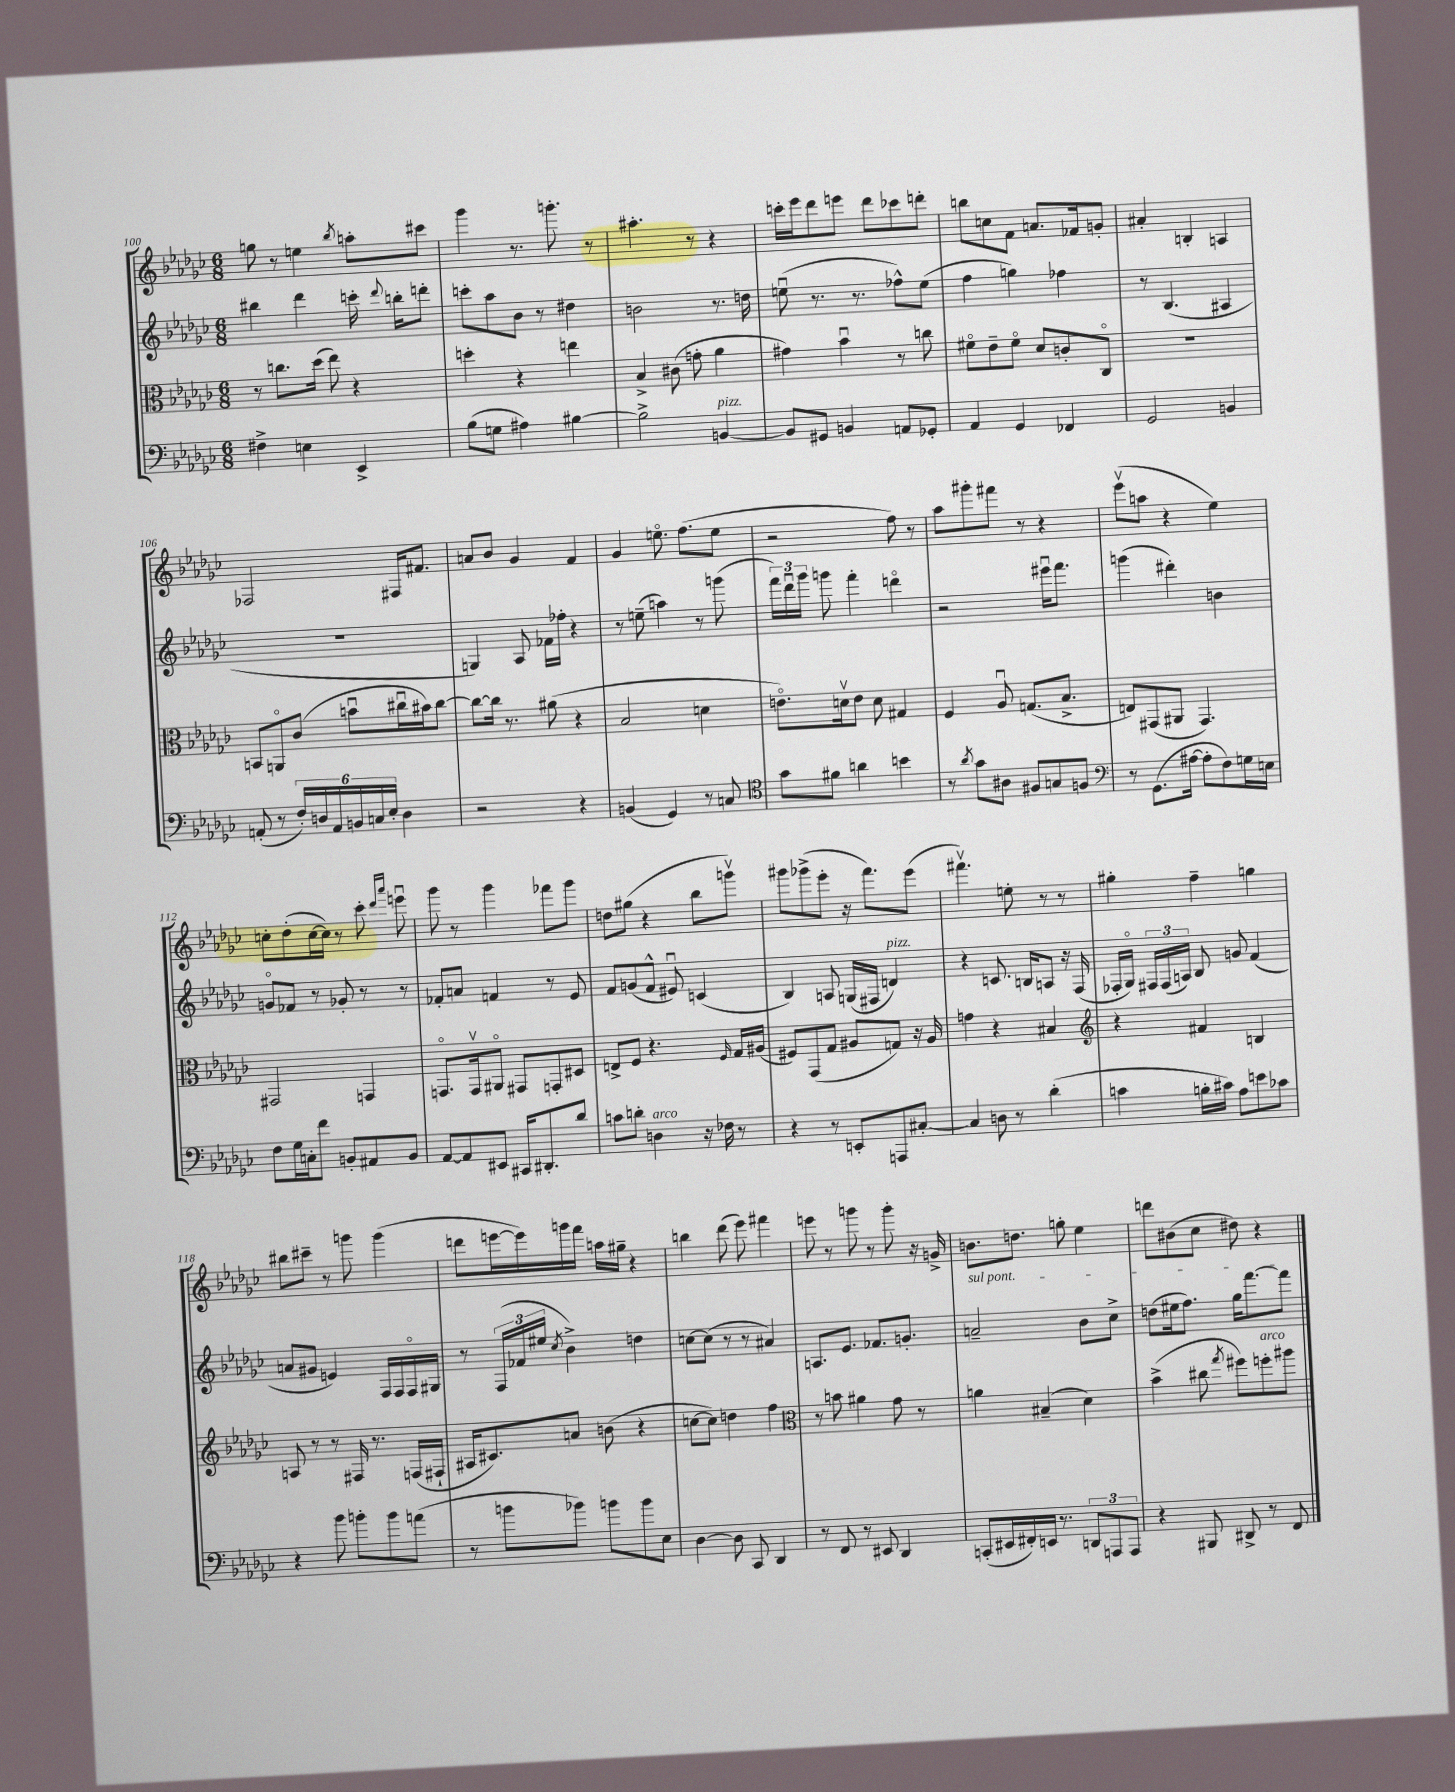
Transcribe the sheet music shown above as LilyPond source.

<<
\new StaffGroup <<
\new Staff = "s0" {
    \clef treble \key ges \major \numericTimeSignature \time 6/8
    \autoBeamOff g''8 r8 e''4 \acciaccatura { bes''8 } a''8[-. cis'''8] |
    ges'''4 r8. g'''8.-. r8 |
    ais''4.-. r8 r4 |
    c'''16[-. ees'''16 des'''8 e'''8] des'''8[ ces'''8 d'''8]-. |
    b''8[ c''8 f'8] a'8.[ fes'16 g'8]-. |
    ais'4-. b4-. a4 |
    fes2 fis16[ fis'8.] |
    a'8[ bes'8] ges'4 f'4 |
    ges'4 e''8.\flageolet f''8.[( e''8] |
    r2 f''8) r8 |
    aes''8[ gis'''8-. fis'''8] r8 r4 |
    ees'''8[\upbow( a''8] r4 ees''4) |
    c''8[-. des''8-.( c''16~ c''16]) r8 ces'''8-. \grace { des'''16[ aes'''16] } e'''8\downbow |
    ges'''8 r8 ges'''4 fes'''8[ ges'''8] |
    d''8[ gis''8]( r4 bes''8[ g'''8]\upbow) |
    gis'''8[ ges'''8->( ees'''8]-. r16 f'''8.[) ees'''8]( |
    fis'''4.\upbow) e''8-. r8 r8 |
    gis''4-. f''4-- g''4 |
    bis''8[ cis'''8]-- r8 g'''8 g'''4( |
    d'''8[ e'''16~ e'''16) g'''16 f'''16] a''16[ gis''16]-- r4 |
    b''4 des'''8( ees'''8) fis'''4 |
    e'''8 r8 g'''8 r8 g'''8-. r16 g'16-> |
    b'8.[ d''8.] g''8-. ees''4 |
    d'''8[ bis'8( ces''8] dis''8) r4 \bar "|." |
}
\new Staff = "s1" {
    \clef treble \key ges \major \numericTimeSignature \time 6/8
    \autoBeamOff bis''4 des'''4 c'''16-. \appoggiatura { des'''8 } b''16[-. d'''8]-. |
    c'''8[-. aes''8 bes'8] r8 dis''4 |
    b'2 r8. d''16 |
    e''8\downbow( r8. r8. fes''8[-^) e''8]( |
    f''4 g''4) fes''4 |
    r8 bes4.( ais4 |
    R2. |
    g4) aes8 fes'16[ fes''16]-. r4 |
    r8 e''8--( a''4) r8 g'''8( |
    \tuplet 3/2 { f'''16[) des'''16\downbow ges'''16] } g'''8 f'''4-. d'''4\flageolet |
    r2 eis'''16[\downbow f'''8.] |
    g'''4( dis'''4-.) b'4 |
    g'8[\flageolet fes'8] r8 ges'8-. r8 r8 |
    fes'8[-. a'8] f'4 r8 ees'8 |
    f'8[ g'8( f'8]-^ eis'8\downbow) c'4( |
    bes4) a8 g16[( fis16] d'4^\markup { \italic "pizz." }) |
    r4 c'8. b16[ a8] r16 f16( |
    fes16[-. ges16]\flageolet) \tuplet 3/2 { fis16[ fis16( a16]) } bes8 g'8 f'4( |
    a'8[ gis'8] e'4) f16[ f16 f16\flageolet gis16] |
    r8 \tuplet 3/2 { f16[( fes'16 eis''16] } \acciaccatura { ces''8 } bes'4->) d''4 |
    c''8[~ c''8]( r8 r8 ais'4) |
    a8.[ ees'8.] fes'8.[ g'8.]-. |
    \once \override TextSpanner.bound-details.left.text = \markup { \italic "sul pont." } a'2--\startTextSpan bes'8[ ces''8]-> |
    d''8[( eis''16 f''8.]) ges''16[ f'''8.~ f'''8]\stopTextSpan \bar "|." |
}
\new Staff = "s2" {
    \clef alto \key ges \major \numericTimeSignature \time 6/8
    \autoBeamOff r8 c''8.[ des''16]( ees''8) r4 |
    d''4-. r4 e''4 |
    bes4-> cis'8( g'8-. aes'4 |
    gis'4) bes'4\downbow r8 c''8 |
    fis'8[\flageolet ees'8-- fis'8]\flageolet des'8[ c'8-. ces8]\flageolet |
    R2. |
    b,8[ a,8\flageolet ces'8]( b'8[\downbow cis''16\downbow bis'16) cis''8]~ |
    cis''8[~ cis''16] r8. ais'8( r4 |
    bes2 d'4 |
    e'8.[\flageolet) d'16\upbow e'8] d'8 gis4 |
    f4 aes8\downbow g8.[( bes8.]-> |
    e8[) gis,8( ais,8] gis,4.) |
    gis,2 g,4 |
    g,8.[\flageolet g,16\upbow ais,8]\flageolet gis,8[ g,8-. dis8] |
    e8[-> f8] r4. \grace { f16 } ges16[ ais16]( |
    fis8[) ges,8( ges8] ais8[ g8]) r16 ais16 |
    g'4 r4 bis4 |
    \clef treble r4 fis'4 b4 |
    a8 r8 r8 fis16 r8. f16[( fis16]-! |
    ais16[ cis'8.) a'8] b'8( r4 |
    c''8[~ c''8]) d''4 f''4 |
    \clef alto r8 b'8 ais'4 ges'8 r8 |
    a'4 bis4--( des'4) |
    bes'4->( cis''8 \acciaccatura { ges''8 } fis''8[) f''8-.^\markup { \italic "arco" } ais''8] \bar "|." |
}
\new Staff = "s3" {
    \clef bass \key ges \major \numericTimeSignature \time 6/8
    \autoBeamOff fis4-> e4 ees,4-> |
    bes8[( g8] ais4) bis4~ |
    bis2-> b,4~^\markup { \italic "pizz." } |
    b,8[ gis,8] b,4 a,8[ ges,8]-. |
    aes,4 ges,4 fes,4 |
    ges,2 b,4 |
    a,8-.( r8 \tuplet 6/4 { f16[-.) d16 a,16 b,16 c16 ees16]-. } d4 |
    r2 r4 |
    b,4( ges,4) r8 c8 |
    \clef tenor ges'8[ fis'8] a'4 b'4 |
    r8 \acciaccatura { aes'8 } ges'8[ ais8] fis8[ g8 f8] |
    \clef bass r8 ges,8.[( ais16]~ ais8[-. f8) g16 e16] |
    f8[ ges16 c16-. f'8] b,8[-. ais,8 b,8] |
    aes,8[~ aes,8 eis,8] cis,16[ dis,8.-. des'8] |
    c'8[ d'8]-. d4^\markup { \italic "arco" } r16 fes16 r8 |
    r4 r8 e,8[-. a,,8 cis8]~-. |
    cis4 d8 r8 des'4-.( |
    c'4 b16[-. cis'16]) aes8[ e'8 ces'8] |
    r4 bes'8 b'8[-. b'8 a'8]( |
    r8 b'8[ bes'8]) b'8[ b'8 ees8] |
    des4~ des8 ces,8 des,4 |
    r8 f,8 r8 eis,8 des,4 |
    c,8[-.( eis,16 fis,16-.) e,16] r8. \tuplet 3/2 { d,8[ a,,8 a,,8] } |
    r4 bis,,8 dis,8-> r8 f,8 \bar "|." |
}
>>
>>
\layout { \context { \Score currentBarNumber = #100 } }
